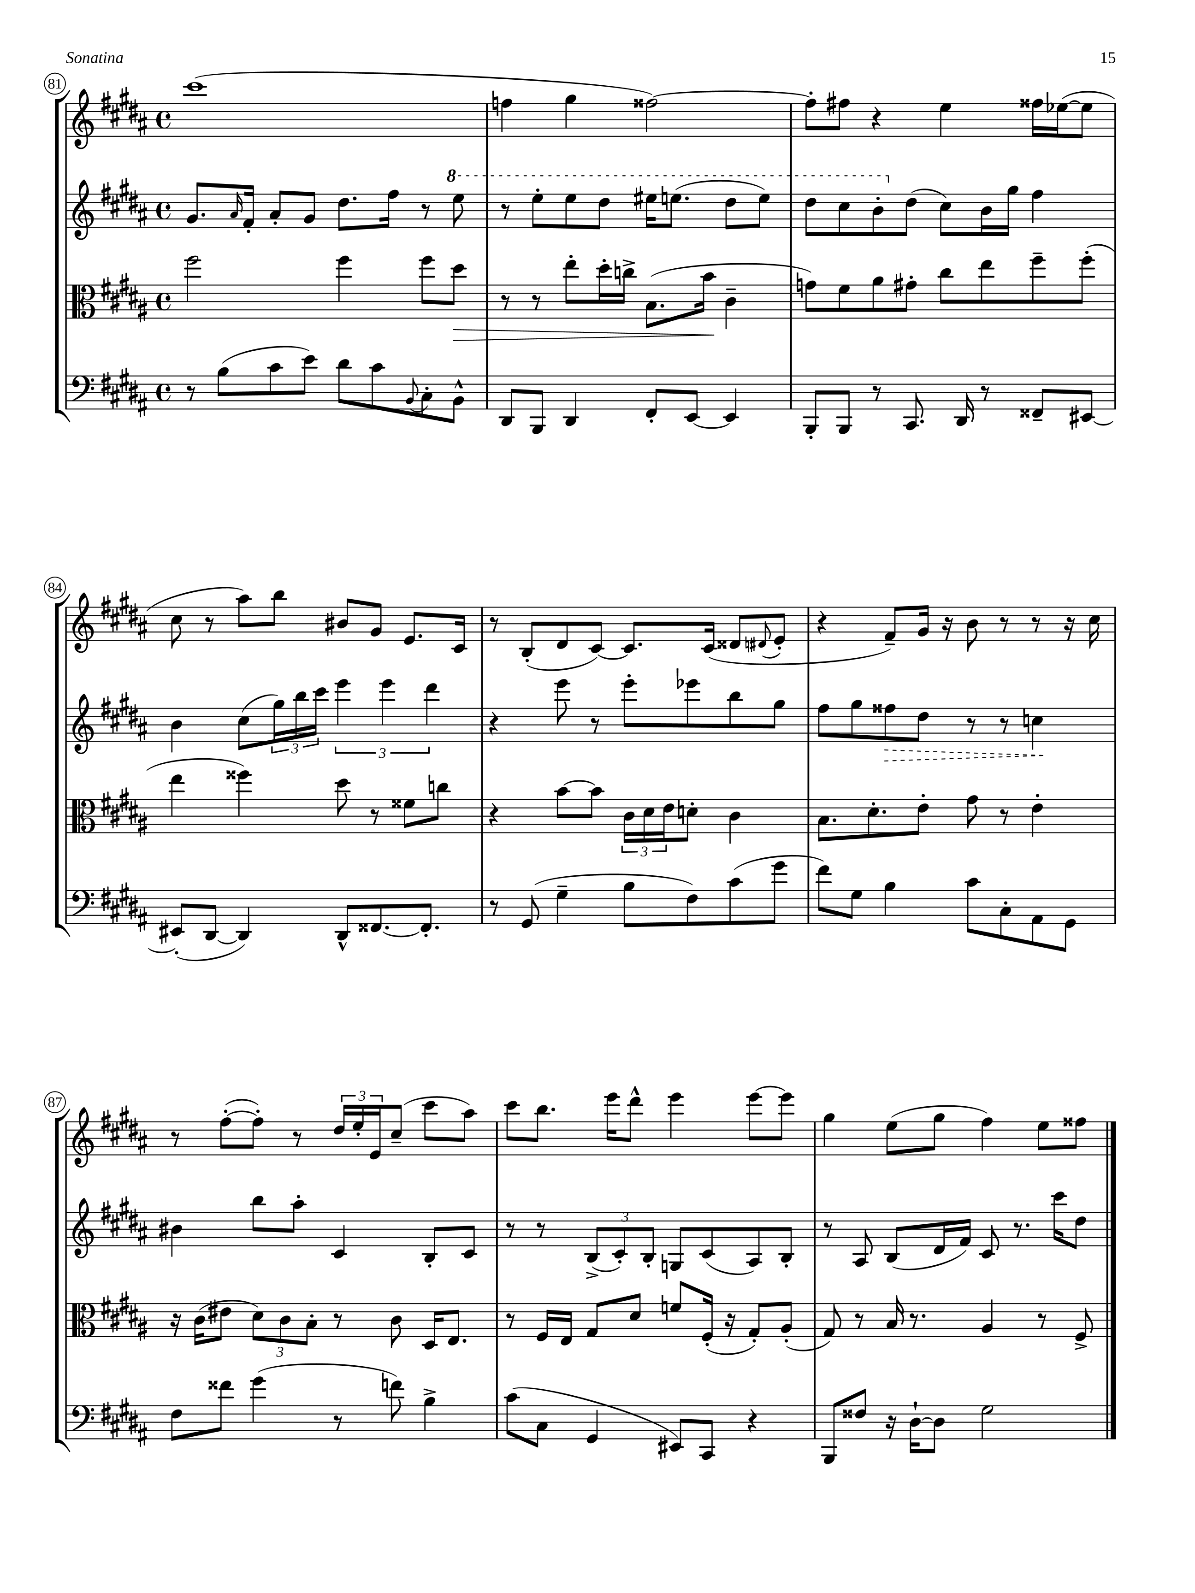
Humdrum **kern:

**kern	**kern	**kern	**kern
*staff4	*staff3	*staff2	*staff1
*clefF4	*clefC3	*clefG2	*clefG2
*k[f#c#g#d#a#]	*k[f#c#g#d#a#]	*k[f#c#g#d#a#]	*k[f#c#g#d#a#]
*M4/4	*M4/4	*M4/4	*M4/4
*met(c)	*met(c)	*met(c)	*met(c)
8r	2ff#	8.g#	(1ccc#
(8B	.	.	.
.	.	16qqa#	.
.	.	16f#'	.
8c#	.	8a#'	.
8e)	.	8g#	.
8d#	4ff#	8.dd#	.
8c#	.	.	.
.	.	16ff#	.
8qqBB	.	.	.
8C#'	8ff#	8r	.
8BB^^	8dd#	8eee	.
=	=	=	=
8DD#	8r	8r	4ff
8BBB	8r	8eee'	.
4DD#	8ee'	8eee	4gg#
.	16dd#'	8ddd#	.
.	16cc^	.	.
8FF#'	(8.B	16eee#	[2ff##)
.	.	(8.eee	.
[8EE	.	.	.
.	16b	.	.
4EE]	4c#~	8ddd#	.
.	.	8eee)	.
=	=	=	=
8BBB'	8g)	8ddd#	8ff##']
8BBB	8f#	8ccc#	8ff#
8r	8a#	8bb'	4r
8.CC#	8g#'	(8dd#	.
.	8cc#	8cc#)	4ee
16DD#	.	.	.
8r	8ee	16b	.
.	.	16gg#	.
8FF##~	8ff#~	4ff#	16ff##
.	.	.	([16ee-
[8EE#	(8ff#'	.	8ee-]
=	=	=	=
(8EE#']	4ee	4b	8cc#
[8DD#	.	.	8r
4DD#])	4ff##)	(8cc#	8aa#)
.	.	24gg#)	8bb
.	.	24bb	.
.	.	24ccc#	.
8DD#^^	8dd#	6eee	8b#
[8.FF##	8r	.	8g#
.	.	6eee	.
.	8f##	.	8.e
8.FF##']	.	.	.
.	.	6ddd#	.
.	8cc	.	.
.	.	.	16c#
=	=	=	=
8r	4r	4r	8r
(8GG#	.	.	(8B'
4G#~	[8b	8eee	8d#
.	8b]	8r	[8c#)
8B	24c#	8eee'	8.c#]
.	24d#	.	.
.	24e	.	.
8F#)	8d'	8eee-	.
.	.	.	(16c#
(8c#	4c#	8bb	8d##
.	.	.	8qqd#
8g#	.	8gg#	8e'
=	=	=	=
8f#)	8.B	8ff#	4r
8G#	.	8gg#	.
.	8.d#'	.	.
4B	.	8ff##	8f#~)
.	8e'	8dd#	16g#
.	.	.	16r
8c#	8g#	8r	8b
8C#'	8r	8r	8r
8AA#	4e'	4cc	8r
8GG#	.	.	16r
.	.	.	16cc#
=	=	=	=
8F#	16r	4b#	8r
.	(16c#	.	.
8f##	8e#	.	([8ff#'
(4g#	12d#)	8bb	8ff#'])
.	12c#	.	.
.	.	8aa#'	8r
.	12B'	.	.
8r	8r	4c#	24dd#
.	.	.	24ee'
.	.	.	24e
8f)	8c#	.	(8cc#~
4B^	16D#	8B'	8ccc#
.	8.E	.	.
.	.	8c#	8aa#)
=	=	=	=
(8c#	8r	8r	8ccc#
8C#	16F#	8r	8.bb
.	16E	.	.
4GG#	8G#	(12B^	.
.	.	.	16eee
.	.	12c#')	.
.	8d#	.	8ddd#^^
.	.	12B'	.
8EE#)	8f	8G	4eee
8CC#	(16F#'	(8c#	.
.	16r	.	.
4r	8G#')	8A#)	[8eee
.	(8A#'	8B'	8eee]
=	=	=	=
8BBB	8G#)	8r	4gg#
8F##	8r	8A#	.
16r	16B	(8B	(8ee
[16D#`	8.r	.	.
8D#]	.	16d#	8gg#
.	.	16f#)	.
2G#	4A#	8c#	4ff#)
.	.	8.r	.
.	8r	.	8ee
.	.	16ccc#	.
.	8F#^	8dd#	8ff##
==	==	==	==
*-	*-	*-	*-
